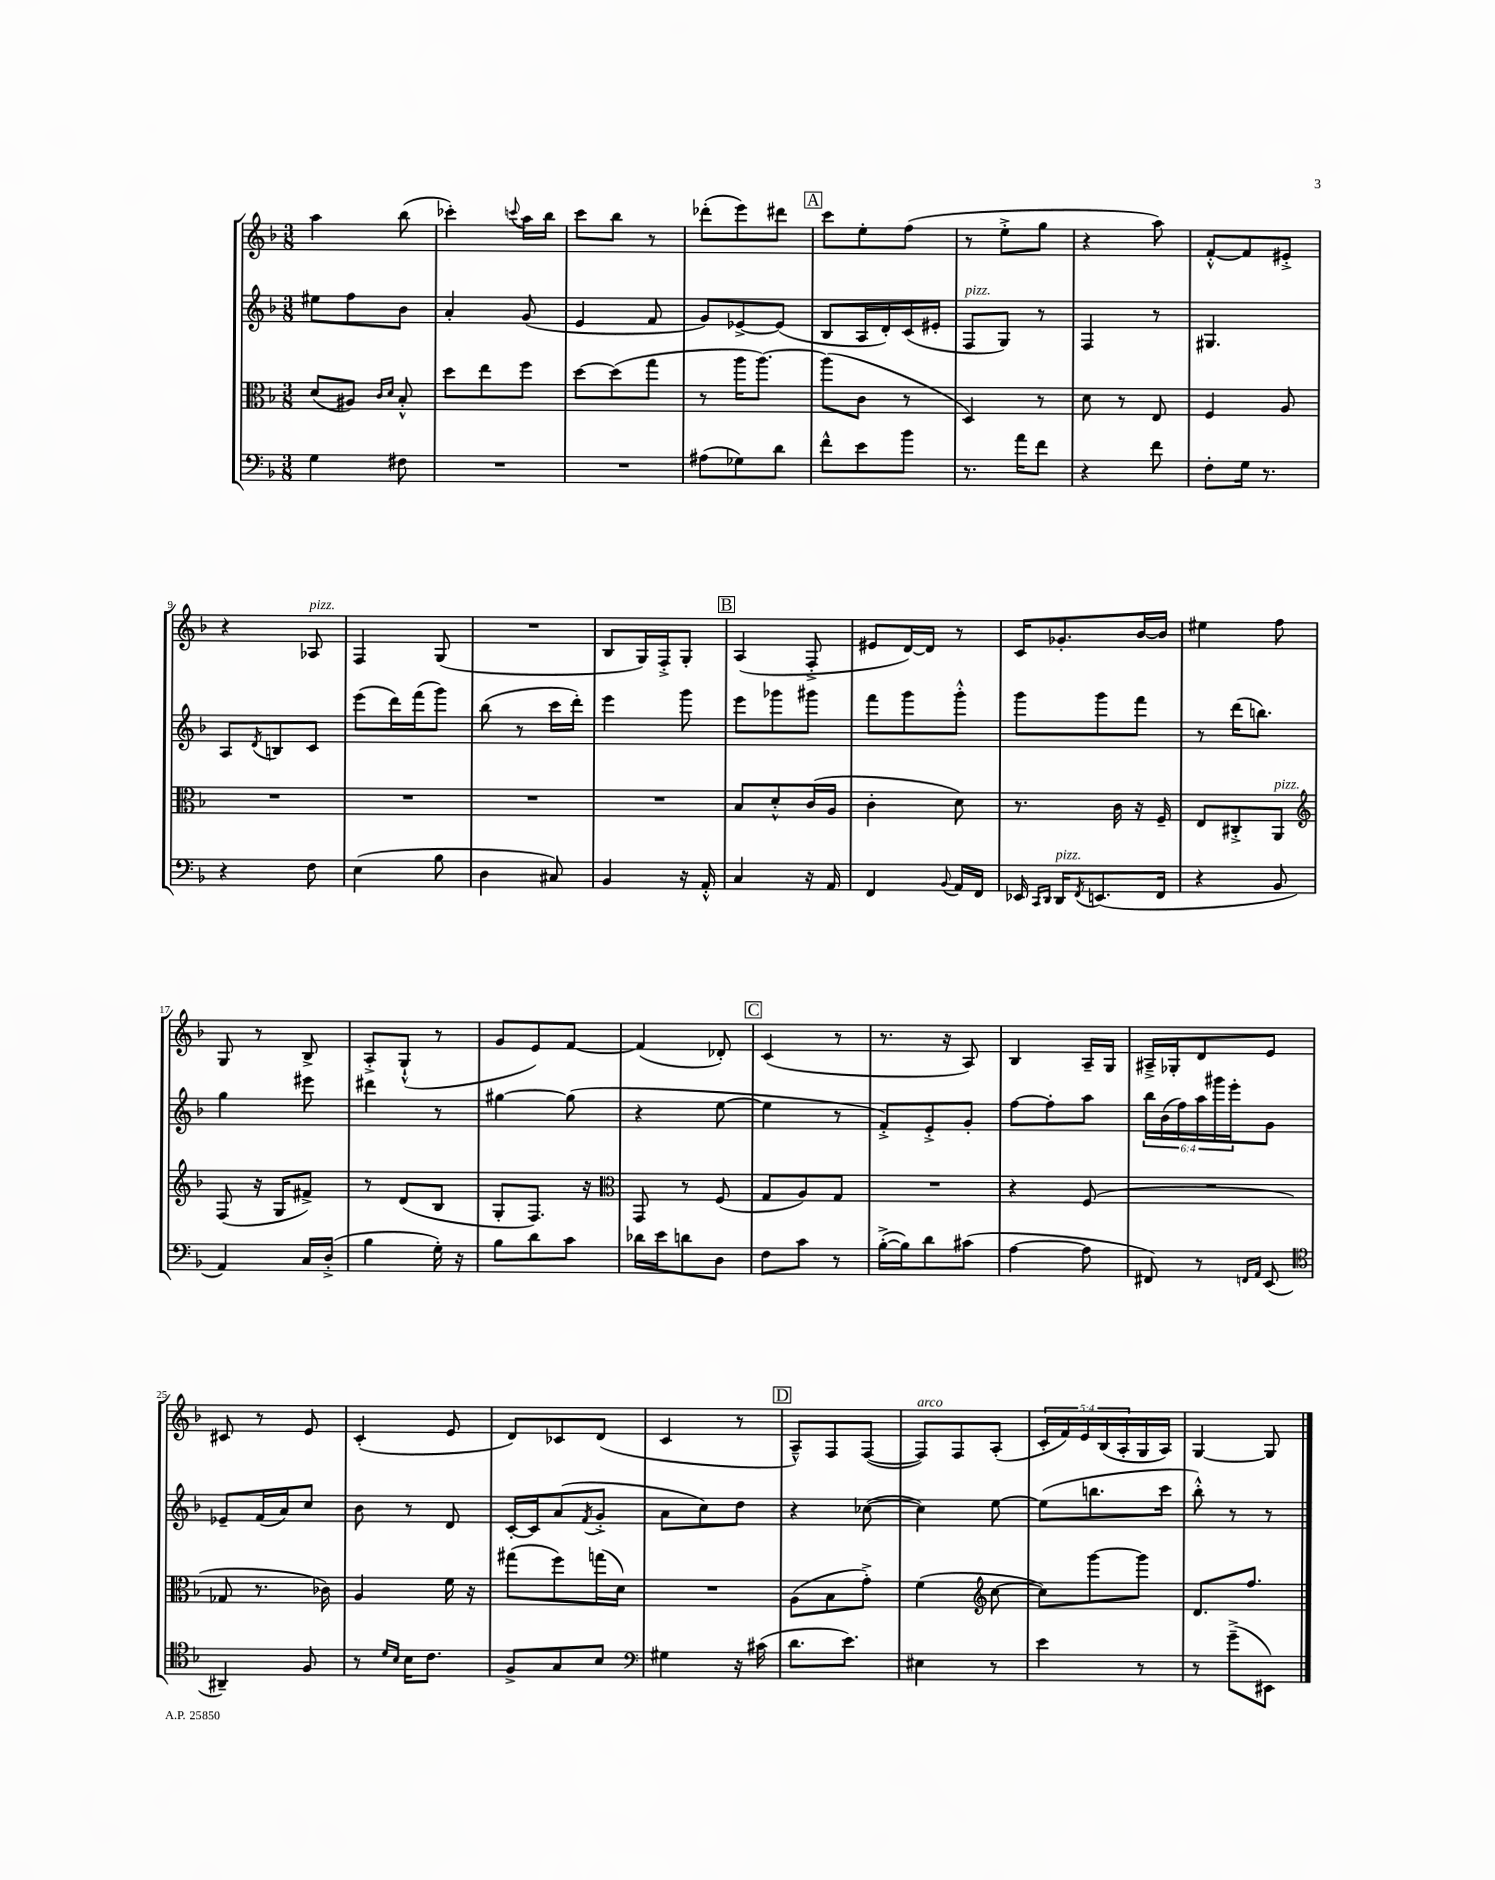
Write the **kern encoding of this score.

**kern	**kern	**kern	**kern
*part4	*part3	*part2	*part1
*staff4	*staff3	*staff2	*staff1
*clefF4	*clefC3	*clefG2	*clefG2
*k[b-]	*k[b-]	*k[b-]	*k[b-]
*M3/8	*M3/8	*M3/8	*M3/8
=1	=1	=1	=1
4G\	(8d/L	8ee#X\L	4aa\
.	8A#X/J)	8ff\	.
.	16qqc/LL	.	.
.	16qqd/JJ	.	.
8F#X\	8B-'^^/	8b-\J	(8bb-\
=2	=2	=2	=2
4.r	8dd\L	4a'/	4ccc-X'\)
.	8ee\	.	.
.	.	.	8qqcccn/
.	8ff\J	(8g/	16aa\LL
.	.	.	16bb-\JJ
=3	=3	=3	=3
4.r	[8dd\L	4e/	8ccc\L
.	(8dd\]	.	8bb-\J
.	8gg\J	8f/	8r
=4	=4	=4	=4
(8A#X\L	8r	8g/L)	(8ddd-X'\L
8G-X\)	16aa\KL	[8e-X^/	8eee\)
.	[8.aa\J)	.	.
8d\J	.	(8e-/J]	8ddd#X\J
!!LO:REH:place=s1:t=A
=5	=5	=5	=5
8f^^\L	(8aa\L]	8B-/L	8ccc\L
8e\	8c\J	16A/L	8ee'\
.	.	16d'/)	.
8b-\J	8r	(16c/	(8ff\J
.	.	16e#X'/JJ	.
=6	=6	=6	=6
!	!	!LO:TX:a:i:t=pizz.	!
8.r	4D/)	8F/L	8r
.	.	8G/J)	8ee'^\L
16a\KL	.	.	.
8f\J	8r	8r	8gg\J
=7	=7	=7	=7
4r	8d\	4F/	4r
.	8r	.	.
8f\	8E/	8r	8aa\)
=8	=8	=8	=8
8F'\L	4F/	4.G#X/	[8f'^^/L
16G\Jk	.	.	8f/]
8.r	.	.	.
.	8A/	.	8e#X'^/J
!!LO:LB:g=z
=9	=9	=9	=9
4r	4.r	8A/L	4r
.	.	8qd/	.
.	.	8Bn/	.
!	!	!	!LO:TX:a:i:t=pizz.
8F\	.	8c/J	8A-X/
=10	=10	=10	=10
(4E\	4.r	(8eee\L	4F/
.	.	16ddd\L)	.
.	.	(16fff\J	.
8B-\	.	8ggg\J)	(8G/
=11	=11	=11	=11
4D\	4.r	(8bb-\	4.r
.	.	8r	.
8C#X/)	.	16ccc\LL	.
.	.	16ddd'\JJ)	.
=12	=12	=12	=12
4BB-/	4.r	4eee\	8B-/L
.	.	.	16G/L)
.	.	.	16F'^/J
16r	.	8ggg\	8G'/J
16AA'^^/	.	.	.
!!LO:REH:place=s1:t=B
=13	=13	=13	=13
4C/	8B-/L	8eee\L	(4A/
.	8d'^^/	8ggg-X\	.
16r	(16c/L	8ggg#X\J	8F'^/
16AA/	16A/JJ	.	.
=14	=14	=14	=14
4FF/	4c'\	8fff\L	8e#X/L
.	.	8ggg\	[16d/L)
.	.	.	16d/JJ]
8qqBB-/	.	.	.
16AA/LL	8d\)	8ggg'^^\J	8r
16FF/JJ	.	.	.
=15	=15	=15	=15
16EE-X/	8.r	8ggg\L	16c/KL
16qqCC/LL	.	.	.
16qqDD/JJ	.	.	.
!LO:TX:a:i:t=pizz.	!	!	!
16DD/KL	.	.	8.g-X'/
8qFF/	.	.	.
(8.EEn/	.	8ggg\	.
.	16c\	.	.
.	16r	8fff\J	[16b-/L
16FF/Jk	16F~/	.	16b-/JJ]
=16	=16	=16	=16
4r	8E/L	8r	4ee#X\
.	8C#X'^/	(16ddd\KL	.
.	.	8.bbn\J)	.
!	!LO:TX:a:i:t=pizz.	!	!
8BB-/	8AA/J	.	8ff\
!!LO:LB:g=z
=17	=17	=17	=17
*	*clefG2	*	*
4AA/)	(8F/	4gg\	8G/
.	16r	.	8r
.	16G/KL	.	.
16C/LL	8f#X^/J)	8eee#X\	8B-^/
(16D'^/JJ	.	.	.
=18	=18	=18	=18
4B-\	8r	4ddd#X\	8A'^/L
.	(8d/L	.	(8G`^^/J
16G'\)	8B-/J	8r	8r
16r	.	.	.
=19	=19	=19	=19
8B-\L	8G'/L	[4gg#X\	8g/L
8d\	8.F/J)	.	8e/)
8c\J	.	(8gg#\]	[8f/J
.	16r	.	.
=20	=20	=20	=20
*	*clefC3	*	*
16d-X\LL	8GG/	4r	(4f/]
16e\J	.	.	.
8dn\	8r	.	.
8D\J	(8F/	[8ee\	8d-X'/)
!!LO:REH:place=s1:t=C
=21	=21	=21	=21
8F\L	8G/L	4ee\]	(4c/
8c\J	8A/)	.	.
8r	8G/J	8r	8r
=22	=22	=22	=22
([16B-'^\LL	4.r	8f'^/L)	8.r
16B-\J])	.	.	.
8d\	.	8e'^/	.
.	.	.	16r
(8c#X\J	.	8g'/J	8A/)
=23	=23	=23	=23
[4A\	4r	[8ff\L	4B-/
.	.	8ff'\]	.
8A\]	(8F/	8aa\J	16A~/LL
.	.	.	16G/JJ
=24	=24	=24	=24
8FF#X/)	4.r	24bb-\LL	16A#X~^/LL
.	.	(24b-\	.
.	.	.	16G-X'/J
.	.	24ff\)	.
8r	.	24aa\	8d/
.	.	24ggg#X\	.
.	.	24eee'\J	.
16qqFFn/LL	.	.	.
16qqAA/JJ	.	.	.
(8EE/	.	8g\J	8e/J
!!LO:LB:g=z
=25	=25	=25	=25
*clefC4	*	*	*
4AA#X~/)	8G-X/	8e-X~/L	8c#X/
.	8.r	(16f/L	8r
.	.	16a/J)	.
8F/	.	8cc/J	8e/
.	16c-X\)	.	.
=26	=26	=26	=26
8r	4A/	8b-\	(4c'/
16qqd/LL	.	.	.
16qqB-/JJ	.	.	.
16B-\KL	.	8r	.
8.c\J	.	.	.
.	16f\	8d/	8e/
.	16r	.	.
=27	=27	=27	=27
8F^/L	(8gg#X\L	[16c'/LL	8d/L)
.	.	16c/J]	.
8G/	8ff\)	(8a/	8c-X/
.	.	8qf/	.
8B-/J	(16ggn\L	8g'^/J	(8d/J
.	16d\JJ)	.	.
=28	=28	=28	=28
*clefF4	*	*	*
4G#X\	4.r	8a\L	4c/
.	.	8cc\)	.
16r	.	8dd\J	8r
(16c#X\	.	.	.
!!LO:REH:place=s1:t=D
=29	=29	=29	=29
8.d\L	(8A\L	4r	8A~^^/L)
.	8B-\	.	8F/
8.e\J)	.	.	.
.	8g'^\J)	([8cc-X\	([8F/J
=30	=30	=30	=30
!	!	!	!LO:TX:a:i:t=arco
4E#X\	(4f\	4cc-\])	8F/L])
.	.	.	8F/
*	*clefG2	*	*
8r	[8cc\	[8ee\	(8A'/J
=31	=31	=31	=31
4e\	8cc\L])	(8ee\L]	20c'/LL
.	.	.	20f/)
.	.	.	20e/
.	[8ggg\	8.bbn\	.
.	.	.	(20B-/
.	.	.	20A'/
8r	8ggg\J]	.	16G/
.	.	16ccc\Jk	16A/JJ)
=32	=32	=32	=32
8r	8.d/L	8bb-'^^\)	[4G/
(8g~^\L	.	8r	.
.	8.ff/J	.	.
8EE#X\J)	.	8r	8G/]
==	==	==	==
*-	*-	*-	*-
